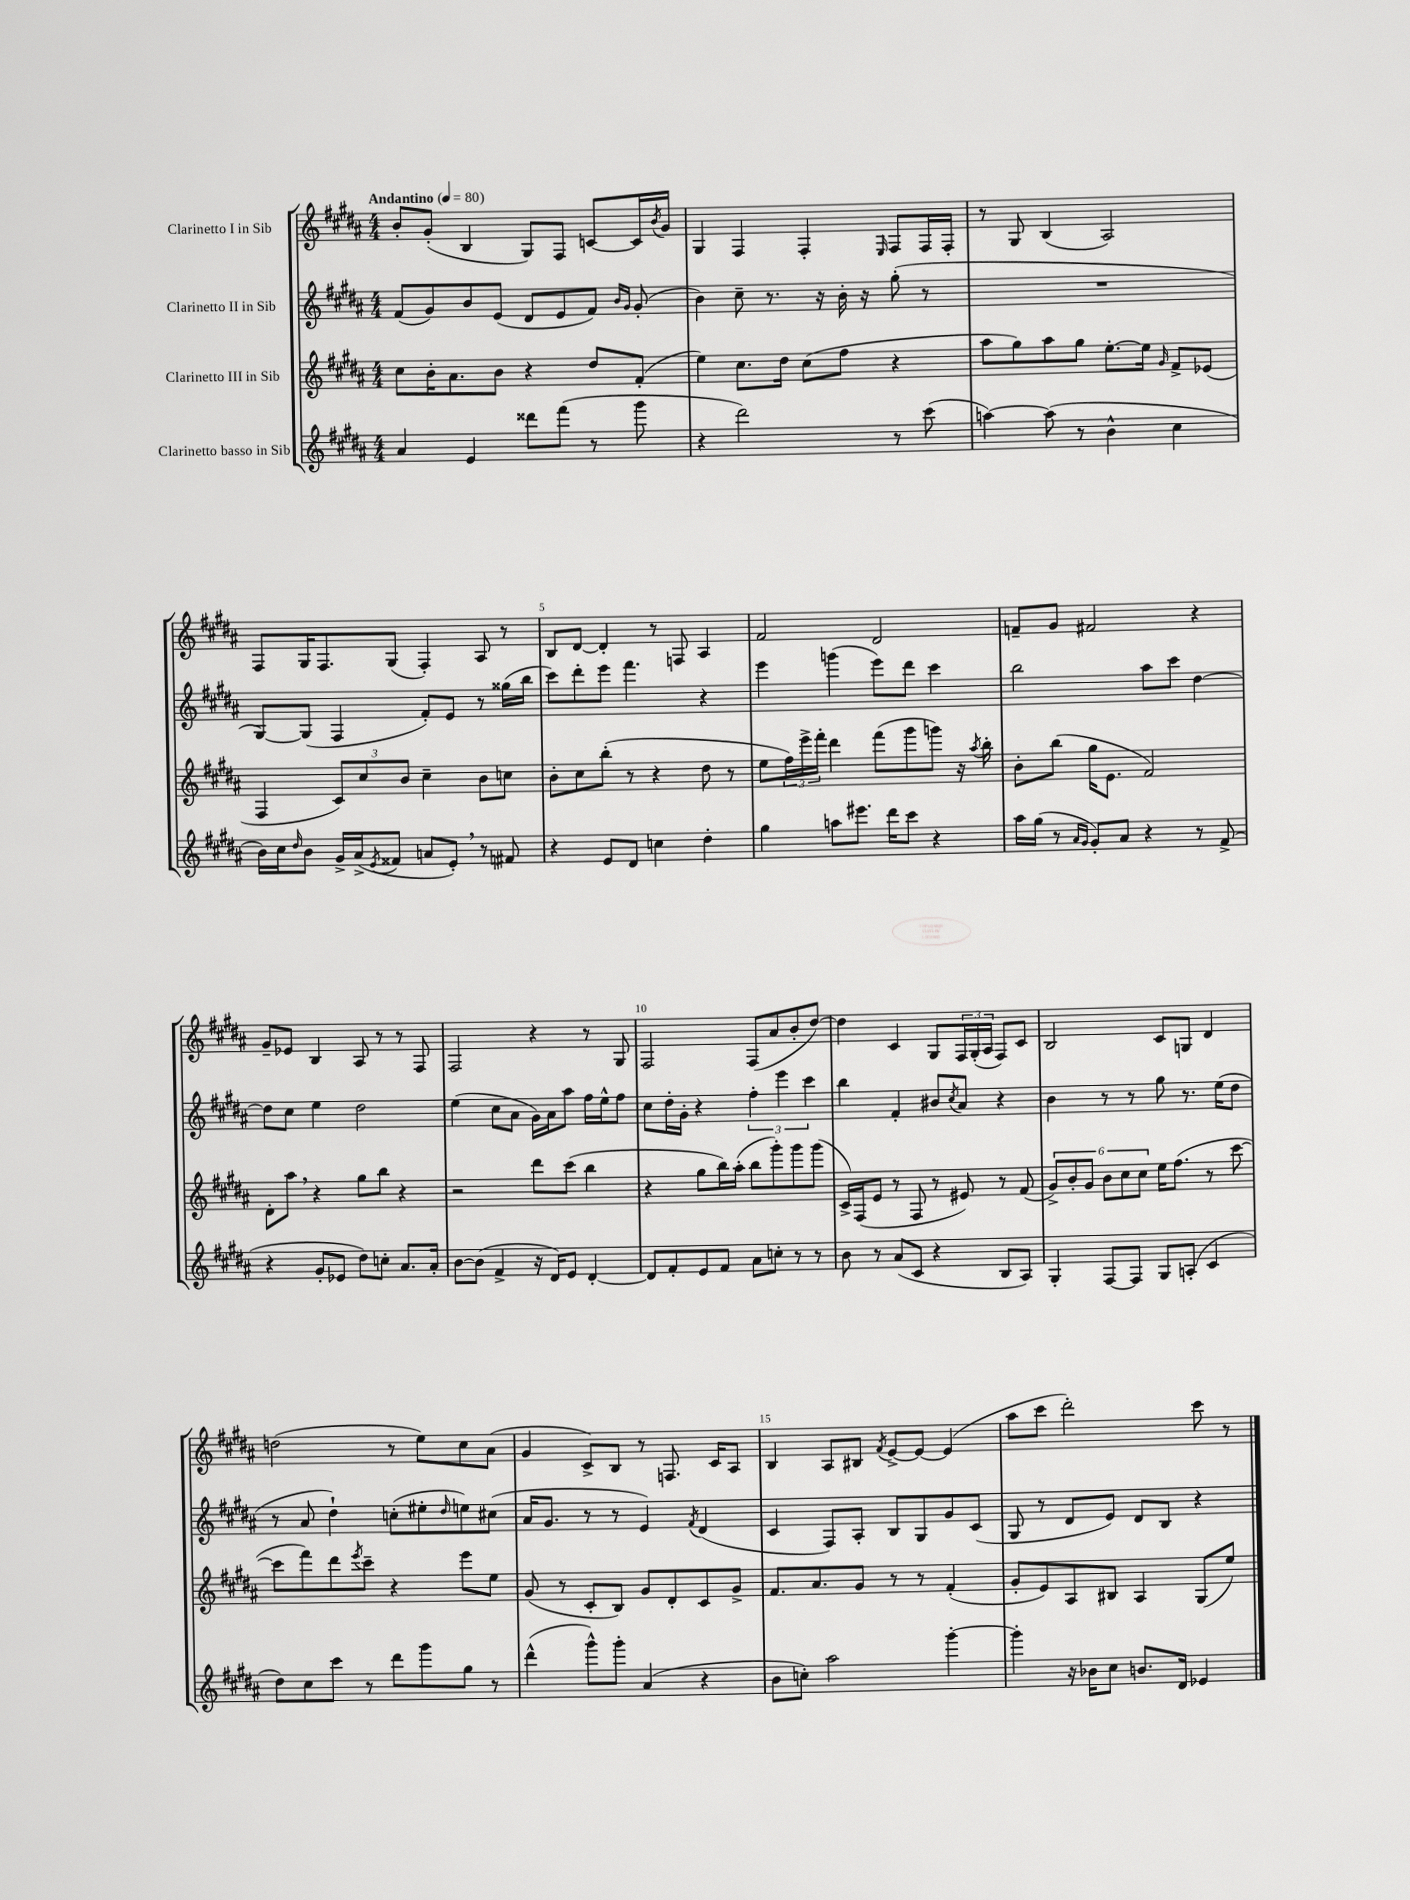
<<
\new StaffGroup <<
\new Staff = "s0" \with { instrumentName = "Clarinetto I in Sib" } {
    \clef treble \key b \major \numericTimeSignature \time 4/4 \tempo "Andantino" 4 = 80
    b'8-. gis'8-.( b4 gis8) fis8 c'8~ c'16 \acciaccatura { b'8 } gis'16 |
    gis4 fis4 fis4-. \grace { e16 } fis8 fis16 fis16-. |
    r8 gis8 b4( ais2) |
    fis8 gis16 fis8. gis8( fis4-.) ais8 r8 |
    b8 dis'8~ dis'4-. r8 f8 ais4 |
    fis'2 dis'2 |
    f'8-- gis'8 fis'2 r4 |
    gis'8-- ees'8 b4 ais8 r8 r8 fis8 |
    fis2 r4 r8 gis8 |
    fis2 fis8( ais'8 b'8-. dis''8~) |
    dis''4 cis'4 gis8 \tuplet 3/2 { fis16 gis16-.( ais16 } fis8) cis'8 |
    b2 cis'8 g8 dis'4 |
    d''2( r8 e''8) cis''8 ais'8( |
    gis'4 cis'8->) b8 r8 f8. cis'16 ais8 |
    b4 ais8 bis8 \acciaccatura { fis'8 } e'8~-> e'8~ e'4( |
    ais''8 cis'''8 dis'''2-.) cis'''8 r8 \bar "|." |
}
\new Staff = "s1" \with { instrumentName = "Clarinetto II in Sib" } {
    \clef treble \key b \major \numericTimeSignature \time 4/4
    fis'8( gis'8) b'8 e'8( dis'8 e'8 fis'8) \grace { b'16 gis'16 } gis'8-.( |
    b'4) cis''8-- r8. r16 b'16-. r16 gis''8-.( r8 |
    R1 |
    gis8~) gis8( fis4 fis'8-.) e'8 r8 gisis''16( b''16 |
    cis'''8) dis'''8-. e'''8 fis'''4. r4 |
    e'''4 g'''4( e'''8) dis'''8 cis'''4 |
    b''2 ais''8 cis'''8 dis''4~ |
    dis''8 cis''8 e''4 dis''2 |
    e''4( cis''8 ais'8 gis'16) ais'16 ais''8 fis''16 e''16-^ fis''8 |
    cis''8 dis''16-. gis'16-. r4 \tuplet 3/2 { fis''4-. e'''4 cis'''4 } |
    b''4 fis'4-. bis'8 \acciaccatura { cis''8 } ais'8 r4 |
    b'4 r8 r8 gis''8 r8. e''16( dis''8 |
    r8 ais'8 dis''4-!) c''8-.( eis''8-. \grace { dis''16 } e''8) cis''8( |
    ais'16 gis'8. r8 r8 e'4) \acciaccatura { fis'8 } dis'4( |
    cis'4 fis8) ais8-. b8 gis8 gis'8 cis'8( |
    gis8 r8 dis'8 e'8) dis'8 b8 r4 \bar "|." |
}
\new Staff = "s2" \with { instrumentName = "Clarinetto III in Sib" } {
    \clef treble \key b \major \numericTimeSignature \time 4/4
    cis''8 b'16-. ais'8. b'8 r4 dis''8 fis'8-.( |
    e''4) cis''8. dis''16 cis''8( fis''8 r4 |
    ais''8 gis''8) ais''8 gis''8 e''8.~-. e''16 \grace { gis'16 } fis'8-> ees'8( |
    fis4 \tuplet 3/2 { cis'8) cis''8 b'8 } cis''4-- b'8 c''8 |
    b'8-. cis''8 b''8-.( r8 r4 dis''8 r8 |
    e''8 \tuplet 3/2 { fis''16) e'''16-> fis'''16-. } dis'''4 fis'''8( gis'''8 g'''8) r16 \acciaccatura { ais''8 } b''16-. |
    b'8-. b''8( gis''16 e'8. fis'2) |
    dis'8-. ais''8 \breathe r4 gis''8 b''8 r4 |
    r2 dis'''8 cis'''8( b''4 |
    r4 gis''8 b''16) ais''16-.( b''8 gis'''8-.) gis'''8 gis'''8( |
    cis'16->) fis16( e'8 r8 fis8 r8 eis'8) r8 fis'8( |
    \tuplet 6/4 { gis'8->) b'8-. gis'8 b'8 cis''8 cis''8 } e''16 fis''8.( r8 cis'''8~ |
    cis'''8 fis'''8) dis'''8 \acciaccatura { e'''8 } cis'''8-- r4 e'''8 e''8 |
    gis'8( r8 cis'8-. b8) gis'8 dis'8-. cis'8 gis'8-> |
    fis'8. ais'8. gis'8 r8 r8 fis'4-.( |
    gis'8-. e'8) ais8 bis8 ais4 gis8( e''8) \bar "|." |
}
\new Staff = "s3" \with { instrumentName = "Clarinetto basso in Sib" } {
    \clef treble \key b \major \numericTimeSignature \time 4/4
    ais'4 e'4 disis'''8 fis'''8( r8 gis'''8 |
    r4 dis'''2) r8 cis'''8( |
    a''4~) a''8( r8 b'4-^ cis''4 |
    b'16) cis''16 \grace { dis''16 } b'8 gis'16-> ais'16->( \acciaccatura { e'8 } fisis'8 a'8 e'8-.) \breathe r8 fis'8 |
    r4 e'8 dis'8 c''4 dis''4-. |
    gis''4 a''8 eis'''8. dis'''16 cis'''8 r4 |
    ais''16 gis''16( r8 \grace { ais'16 gis'16 } gis'8-.) ais'8 r4 r8 fis'8->( |
    r4 gis'8-. ees'8 dis''8) c''8-. ais'8. ais'16-. |
    b'8~ b'8( fis'4-> r16 dis'16) e'8 dis'4~-. |
    dis'8 fis'8-. e'8 fis'8 ais'8 c''8-. r8 r8 |
    b'8 r8 ais'8( cis'8 r4 b8 ais8) |
    gis4-. fis8~ fis8 gis8 a8-.( cis'4 |
    dis''8) cis''8 cis'''8 r8 dis'''8 gis'''8 gis''8 r8 |
    dis'''4-^( gis'''8-^) gis'''8-. ais'4( r4 |
    b'8 c''8-.) ais''2 gis'''4~-. |
    gis'''4-. r16 bes'16 cis''8 b'8. dis'16 ees'4 \bar "|." |
}
>>
>>
\layout { \context { \Score \override BarNumber.break-visibility = ##(#f #t #t) barNumberVisibility = #(every-nth-bar-number-visible 5) } }
